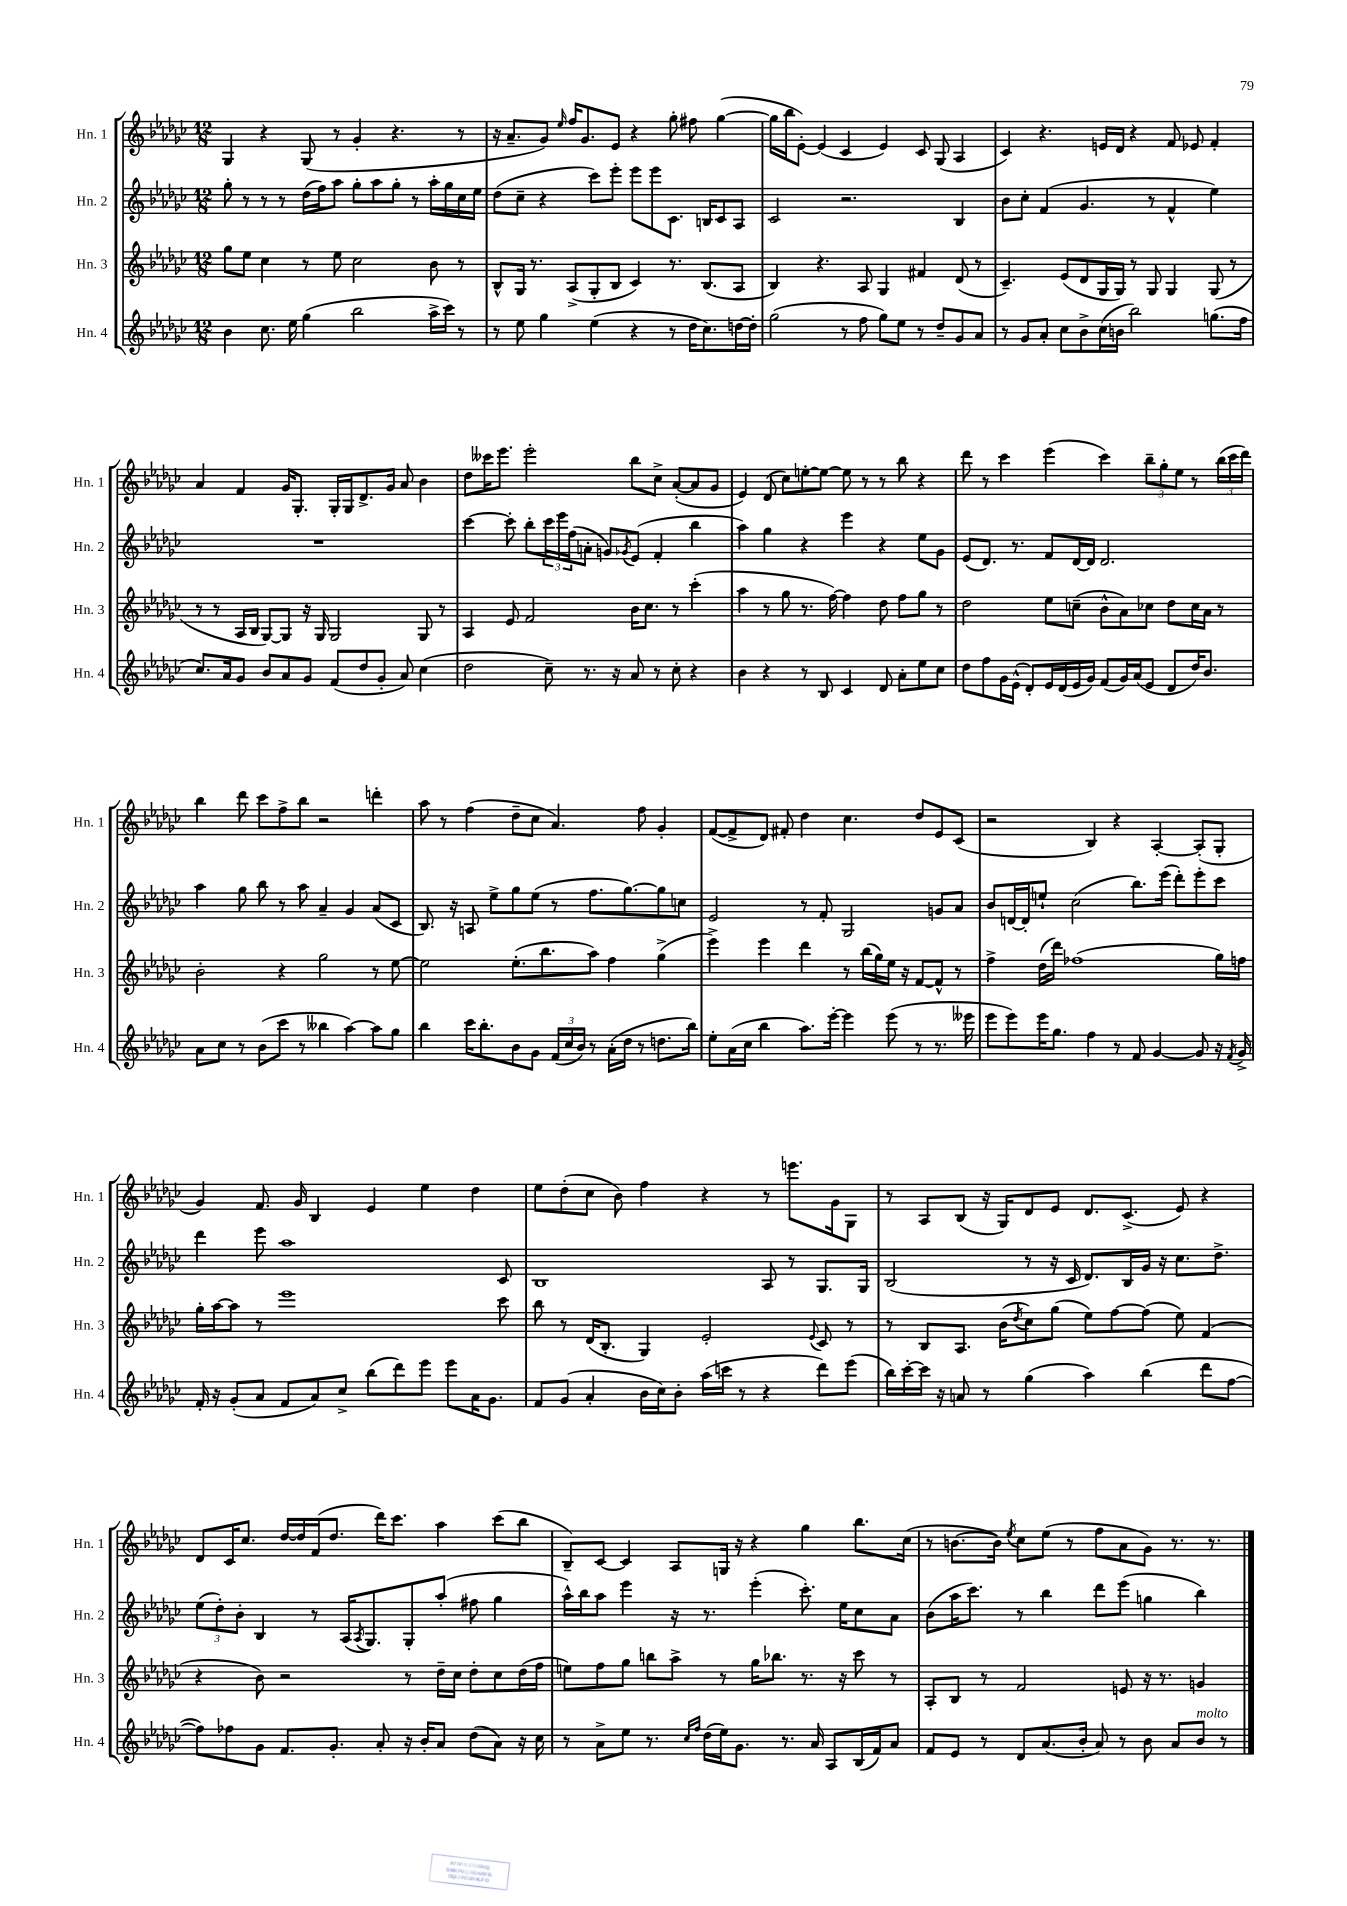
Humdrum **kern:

**kern	**kern	**kern	**kern
*staff4	*staff3	*staff2	*staff1
*clefG2	*clefG2	*clefG2	*clefG2
*k[b-e-a-d-g-c-]	*k[b-e-a-d-g-c-]	*k[b-e-a-d-g-c-]	*k[b-e-a-d-g-c-]
*M12/8	*M12/8	*M12/8	*M12/8
4b-	8gg-	8gg-'	4G-
.	8ee-	8r	.
8.cc-	4cc-	8r	4r
.	.	8r	.
16ee-	.	.	.
(4gg-	8r	(16dd-	(8G-
.	.	16ff)	.
.	8ee-	8aa-	8r
2bb-	2cc-	8gg-'	4g-'
.	.	8aa-	.
.	.	8gg-'	4.r
.	.	8r	.
16aa-^	8b-	16aa-'	.
16ccc-)	.	16gg-	.
8r	8r	16cc-	8r
.	.	16ee-	.
=	=	=	=
8r	8B-^^	(8dd-	16r
.	.	.	8.a-~
8ee-	16G-	8cc-~	.
.	8.r	.	.
4gg-	.	4r	8g-)
.	.	.	16qqee-
.	(8A-^	.	16ff
.	.	.	8.g-
(4ee-	8G-'	8ccc-)	.
.	8B-	8eee-'	8e-
4r	4c-)	8eee-	4r
.	.	8eee-	.
8r	8.r	8.c-	8gg-'
16dd-	.	.	8ff#
8.cc-)	(8.B-	16B	.
.	.	8c-	([4gg-
[16dd	8A-	8A-	.
16dd']	.	.	.
=	=	=	=
(2gg-	4B-)	2c-	16gg-]
.	.	.	16bb-
.	.	.	[8e-')
.	4.r	.	(4e-]
8r	.	2.r	4c-
8ff	8A-	.	.
8gg-)	4G-	.	4e-)
8ee-	.	.	.
8r	4f#	.	8c-
8dd-~	.	.	(8G-
8g-	(8d-	4B-	4A-
8a-	8r	.	.
=	=	=	=
8r	4.c-~)	8b-	4c-)
8g-	.	8cc-'	.
8a-'	.	(4f	4.r
8cc-	(8e-	.	.
8b-^	8d-	4.g-	.
(16cc-	16G-	.	16e
16b	16G-)	.	16d-
2bb-)	8r	.	4r
.	8G-	8r	.
.	4G-	4f^^	8f
.	.	.	8e-
(8.gg	(8G-	4ee-)	4f'
.	8r	.	.
16ff	.	.	.
=	=	=	=
8.cc-)	8r	1.r	4a-
.	8r	.	.
16a-	.	.	.
8g-	16A-	.	4f
.	16B-	.	.
8b-	[8G-)	.	.
8a-	8G-]	.	16g-
.	.	.	8.G-'
8g-	16r	.	.
.	16G-	.	.
(8f	2G-	.	16G-'
.	.	.	16G-
8dd-	.	.	8.d-^
8g-'	.	.	.
.	.	.	16g-
8a-)	.	.	8a-
(4cc-	8G-	.	4b-
.	8r	.	.
=	=	=	=
2dd-	4A-	[4ccc-	8dd-
.	.	.	16ccc--
.	.	.	8.eee-
.	8e-	8ccc-']	.
.	2f	8bb-'	2eee-'
8cc-~)	.	24ccc-	.
.	.	24eee-	.
.	.	(24ff	.
8.r	.	8a'	.
.	.	8g)	.
16r	.	.	.
.	.	8qg-	.
8a-	16b-	(8e-	8bb-
.	8.cc-	.	.
8r	.	4f'	8cc-^
8cc-'	8r	.	([8a-'
4r	(4ccc-'	4bb-	8a-]
.	.	.	8g-
=	=	=	=
4b-	4aa-	4aa-)	4e-)
4r	8r	4gg-	(8d-
.	8gg-	.	8cc-)
8r	8.r	4r	[8ee'
8B-	.	.	8ee_
.	[16ff)	.	.
4c-	4ff]	4eee-	8ee]
.	.	.	8r
8d-	8dd-	4r	8r
8a-'	8ff	.	8bb-
8ee-	8gg-	8ee-	4r
8cc-	8r	8g-	.
=	=	=	=
8dd-	2dd-	(8e-	8ddd-
8ff	.	8.d-)	8r
16g-	.	.	4ccc-
(16e-^^	.	8.r	.
8d-')	.	.	.
16e-	8ee-	8f	(4eee-
(16d-	.	.	.
16e-	(8cc~	[16d-	.
16g-)	.	16d-]	.
(8f	8b-^^	2.d-	4ccc-)
16g-)	8a-)	.	.
(16a-	.	.	.
8e-	8cc-	.	12bb-~
.	.	.	12gg-'
8d-	8dd-	.	.
.	.	.	12ee-
16dd-)	16cc-	.	8r
8.b-	16a-	.	.
.	8r	.	(24bb-
.	.	.	24ccc-
.	.	.	24ddd-)
=	=	=	=
8a-	2b-'	4aa-	4bb-
8cc-	.	.	.
8r	.	8gg-	8ddd-
(8b-	.	8bb-	8ccc-
8ccc-	4r	8r	8ff^
8r	.	8aa-	8bb-
4bb--	2gg-	4a-~	2r
[4aa-)	.	4g-	.
8aa-]	8r	(8a-	4ddd'
8gg-	[8ee-	8c-	.
=	=	=	=
4bb-	2ee-]	8.B-)	8aa-
.	.	.	8r
.	.	16r	.
16ccc-	.	8A	(4ff
8.bb-'	.	.	.
.	.	8ee-^	.
8b-	(8.ee-'	8gg-	8dd-~
8g-	.	(8ee-	8cc-
.	8.bb-	.	.
(24f	.	8r	4.a-)
24cc-	.	.	.
24b-)	.	.	.
8r	8aa-)	8.ff	.
(16a-'	4ff	.	.
16dd-	.	[8.gg-)	.
8r	.	.	8ff
8.dd	(4gg-^	8gg-]	4g-'
.	.	8cc	.
16bb-)	.	.	.
=	=	=	=
8ee-'	4eee-^)	2e-	([8f
(16a-	.	.	8f^]
16cc-	.	.	.
4bb-	4eee-	.	8d-)
.	.	.	8f#'
8.aa-)	4ddd-	8r	4dd-
.	.	8f'	.
[16eee-'	.	.	.
4eee-]	8r	2G-	4.cc-
.	(16bb-	.	.
.	16gg-)	.	.
(8eee-	16ee-	.	.
.	16r	.	.
8r	[8f	.	8dd-
8.r	8f^^]	8g	8e-
.	8r	8a-	(8c-
16eee--	.	.	.
=	=	=	=
8eee-	4ff^	8b-	2r
8eee-)	.	[16d	.
.	.	16d']	.
16eee-	(16dd-	8ee`	.
8.gg-	16ddd-)	.	.
.	(1ff-	(2cc-	.
4ff	.	.	4B-)
8r	.	.	4r
8f	.	8.bb-)	.
[4g-	.	.	[4A-'
.	.	(16eee-	.
.	.	8ddd-')	.
8g-]	.	8eee-'	(8A-']
16r	16gg-)	8ccc-	8G-'
8qf	.	.	.
16g-^	16ff	.	.
=	=	=	=
16f'	16gg-'	4ddd-	4g-)
16r	[16aa-	.	.
(8g-'	8aa-]	.	.
8a-	8r	8eee-	8.f
8f	1eee-	1aa-	.
.	.	.	16g-
8a-)	.	.	4B-
8cc-^	.	.	.
(8bb-	.	.	4e-
8ddd-)	.	.	.
8eee-	.	.	4ee-
8eee-	.	.	.
16a-	.	.	4dd-
8.g-	.	.	.
.	8ccc-	8c-	.
=	=	=	=
8f	8bb-	1B-	8ee-
(8g-	8r	.	(8dd-'
4a-'	(16d-	.	8cc-
.	8.B-'	.	.
.	.	.	8b-)
16b-	4G-)	.	4ff
16cc-)	.	.	.
8b-'	.	.	.
(16aa-	2e-'	.	4r
16ccc	.	.	.
8r	.	.	.
4r	.	8A-	8r
.	.	8r	8.eee
.	8qqe-	.	.
8ddd-)	8c-	8.G-	.
.	.	.	16g-
(8eee-	8r	.	8G-
.	.	16G-	.
=	=	=	=
16bb-)	8r	(2B-	8r
[16ccc-'	.	.	.
16ccc-]	8B-	.	8A-
16r	.	.	.
8a	8.A-	.	(8B-
8r	.	.	16r
.	(16b-	.	16G-)
.	8qdd-	.	.
(4gg-	8cc-)	8r	8d-
.	(8gg-	16r	8e-
.	.	16c-	.
4aa-)	8ee-)	8.d-)	8.d-
.	[8ff	.	.
.	.	16B-	(8.c-^
(4bb-	(8ff]	16g-	.
.	.	16r	.
.	8ee-)	8.cc-	8e-)
8ddd-	(4f	.	4r
.	.	8.dd-^	.
[8ff	.	.	.
=	=	=	=
8ff])	4r	(12ee-	8d-
.	.	12dd-')	.
8ff-	.	.	16c-
.	.	12b-'	.
.	.	.	8.cc-
8g-	8b-)	4B-	.
8.f	2r	.	[16dd-
.	.	.	16dd-]
.	.	8r	(16f
8.g-'	.	.	8.dd-
.	.	(16A-	.
.	.	8qA-	.
.	.	8.G-)	.
8a-'	.	.	16ddd-)
.	.	.	8.ccc-
16r	8r	8G-'	.
16b-'	.	.	.
8a-	16dd-~	(8aa-'	4aa-
.	16cc-	.	.
(8dd-	8dd-'	8ff#	.
8a-)	8cc-	4gg-	(8ccc-
16r	(16dd-	.	8bb-
16cc-	16ff	.	.
=	=	=	=
8r	8ee)	16aa-^^)	8B-~)
.	.	16bb-	.
8a-^	8ff	8aa-	[8c-
8ee-	8gg-	4eee-	4c-]
8.r	8bb	.	.
.	8aa-^	16r	8A-
16qqcc-	.	.	.
16qqff	.	.	.
(16dd-	.	8.r	.
16ee-)	8r	.	16G
8.g-	.	.	16r
.	16gg-	(4eee-'	4r
.	8.bb-	.	.
8.r	.	.	.
.	8.r	8.ccc-')	4gg-
16a-	.	.	.
8A-	.	.	.
.	16r	16ee-	.
(16B-	8ccc-	8cc-	8.bb-
16f)	.	.	.
8a-	8r	8a-	.
.	.	.	(16cc-
=	=	=	=
8f	8A-'	(8b-	8r
8e-	8B-	16aa-	[8.b
.	.	8.ccc-)	.
8r	8r	.	.
.	.	.	16b])
.	.	.	8qee-
8d-	2f	8r	8cc-
(8.a-	.	4bb-	(8ee-
.	.	.	8r
16b-'	.	.	.
8a-)	.	8ddd-	8ff
8r	8e	(8eee-	8a-
8b-	16r	4gg	8g-)
.	8.r	.	.
8a-	.	.	8.r
8b-	4g	4bb-)	.
.	.	.	8.r
8r	.	.	.
==	==	==	==
*-	*-	*-	*-
